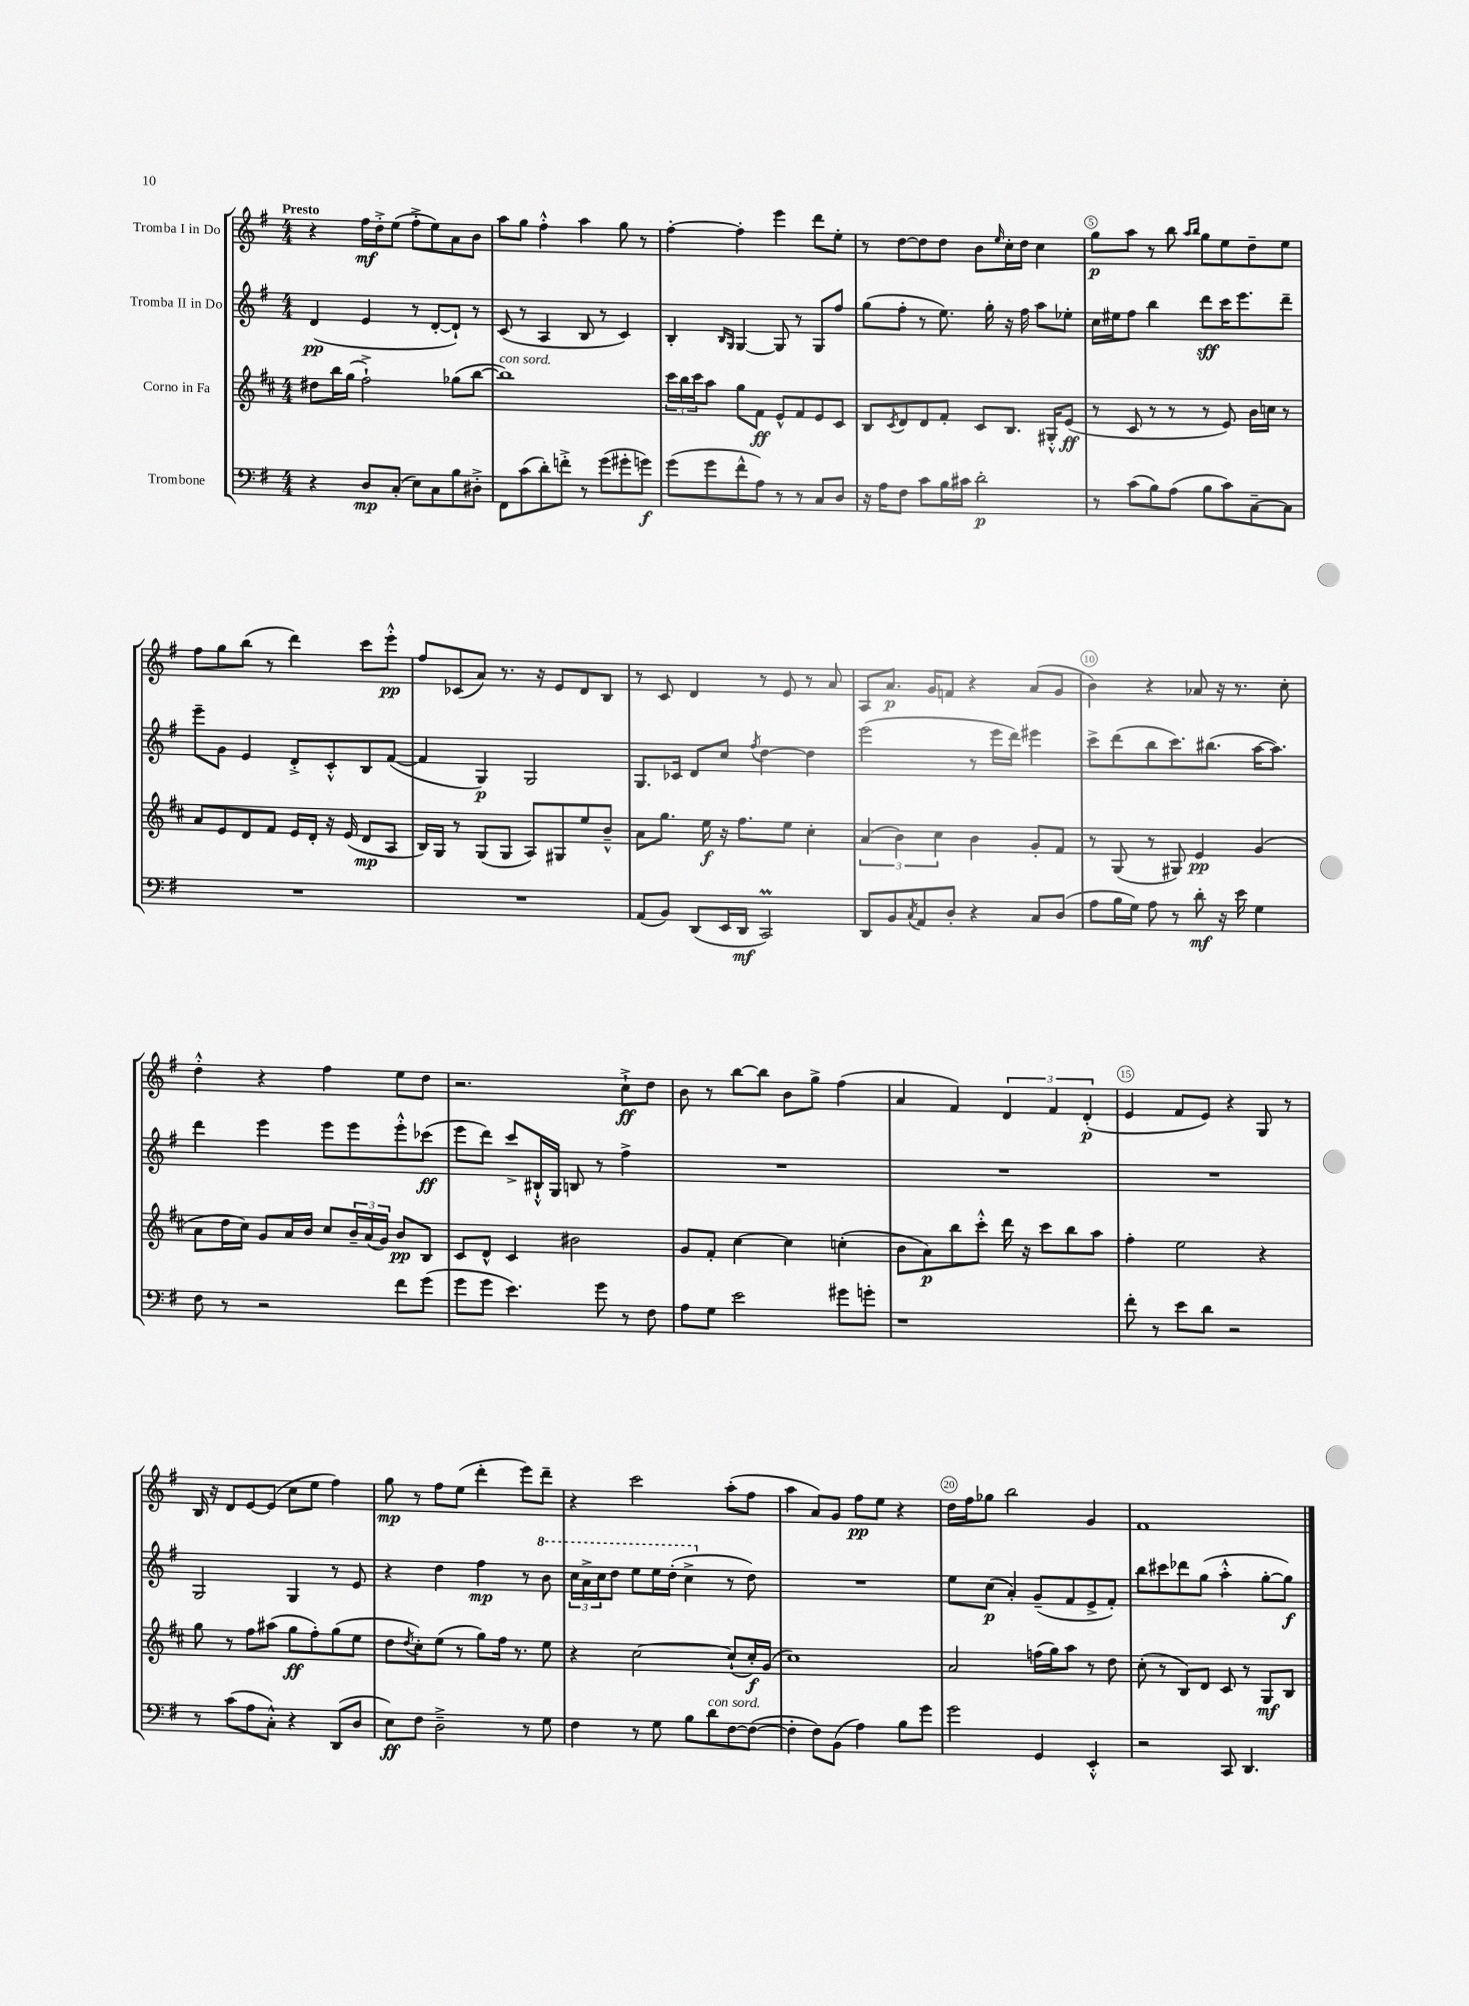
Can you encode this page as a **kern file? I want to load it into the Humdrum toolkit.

**kern	**dynam	**kern	**dynam	**kern	**dynam	**kern	**dynam
*part4	*part4	*part3	*part3	*part2	*part2	*part1	*part1
*staff4	*staff4	*staff3	*staff3	*staff2	*staff2	*staff1	*staff1
*I"Trombone	*	*I"Corno in Fa	*	*I"Tromba II in Do	*	*I"Tromba I in Do	*
*clefF4	*	*clefG2	*	*clefG2	*	*clefG2	*
*k[f#]	*	*k[f#c#]	*	*k[f#]	*	*k[f#]	*
*M4/4	*	*M4/4	*	*M4/4	*	*M4/4	*
=1	=1	=1	=1	=1	=1	=1	=1
!	!	!	!	!	!	!LO:TX:a:B:t=Presto	!
4r	.	8dd#X\L	.	(4d/	pp	4r	.
.	.	16bb\L	.	.	.	.	.
.	.	(16gg\JJ	.	.	.	.	.
8D/L	mp	2ff#`^\)	.	4e/	.	16ff#\LL	mf
.	.	.	.	.	.	16dd'^\J	.
(8C'/J	.	.	.	.	.	(8ee\J	.
8E\L)	.	.	.	8r	.	8ff#'^\L	.
8C\	.	.	.	[8d'/L	.	8ee\)	.
8B\	.	(8gg-X\L	.	8d`/J])	.	8a\	.
8D#X'^\J	.	[8bb\J	.	8r	.	8b\J	.
=2	=2	=2	=2	=2	=2	=2	=2
!	!	!LO:TX:a:i:t=con sord.	!	!	!	!	!
8FF#\L	.	1bb])	.	(8c/	.	8aa\L	.
(8c\	.	.	.	8r	.	8gg\J	.
8d'\)	.	.	.	4A/	.	4ff#'^^\	.
8fn'^\J	.	.	.	.	.	.	.
8r	.	.	.	8B/	.	4aa\	.
(8g\L	.	.	.	8r	.	.	.
8g#X'\	.	.	.	4c/)	.	8gg\	.
8gn\J)	f	.	.	.	.	8r	.
=3	=3	=3	=3	=3	=3	=3	=3
(8g\L	.	24ccc#\LL	.	4B'/	.	[4ff#'\	.
.	.	24bb\	.	.	.	.	.
.	.	24ccc#\J	.	.	.	.	.
8g\	.	8aa\J	.	.	.	.	.
.	.	.	.	16qqB/LL	.	.	.
.	.	.	.	16qqG/JJ	.	.	.
8f#^^\	.	8gg\L	.	[4G/	.	4ff#'\]	.
8A\J)	.	8f#\J	ff	.	.	.	.
8r	.	8e^^/L	.	8G/]	.	4eee\	.
8r	.	8f#/	.	8r	.	.	.
8C/L	.	8e/	.	8G/L	.	8ddd\L	.
8D/J	.	8c#/J	.	8ff#/J	.	8ee'\J	.
=4	=4	=4	=4	=4	=4	=4	=4
16r	.	8B/L	.	(8gg\L	.	8r	.
16A\KL	.	.	.	.	.	.	.
.	.	8qc#/	.	.	.	.	.
8F#\J	.	8d/	.	8ff#'\J	.	[8dd\L	.
8c\L	.	8d/	.	8r	.	8dd\]	.
16B\L	.	8f#'/J	.	8.ee\)	.	8dd\J	.
16c#X\JJ	.	.	.	.	.	.	.
2d'\	p	8c#/L	.	.	.	8b\L	.
.	.	.	.	16gg'\	.	.	.
.	.	.	.	.	.	16qqee/	.
.	.	8.B/J	.	16r	.	16cc'\L	.
.	.	.	.	16ff#\	.	16dd\JJ	.
.	.	.	.	8aa\L	.	4cc\	.
.	.	16G#X'^^/KL	.	.	.	.	.
.	.	(8e/J	ff	8ee-X'\J	.	.	.
=5	=5	=5	=5	=5	=5	=5	=5
8r	.	8r	.	16cc\LL	.	8gg\L	p
.	.	.	.	16ee#X\J	.	.	.
(8c\L	.	8c#/	.	8ff#\J	.	8aa\J	.
8B\)	.	8r	.	4bb\	.	8r	.
(8A\J	.	8r	.	.	.	8bb\	.
.	.	.	.	.	.	16qqaa/LL	.
.	.	.	.	.	.	16qqbb/JJ	.
8B\L	.	8r	.	8ddd\L	sff	8gg\L	.
8c\)	.	8e/)	.	16ccc\K	.	8ee\	.
.	.	.	.	8.eee\	.	.	.
[8C~\	.	16b\LL	.	.	.	8dd~\	.
.	.	16ccn\JJ	.	.	.	.	.
8C\J]	.	8r	.	8ddd~\J	.	8ee\J	.
!!LO:LB:g=z
=6	=6	=6	=6	=6	=6	=6	=6
1r	.	8a/L	.	8eee~\L	.	8ff#\L	.
.	.	8e/	.	8g\J	.	8gg\	.
.	.	8d/	.	4e/	.	(8bb\J	.
.	.	8f#/J	.	.	.	8r	.
.	.	16e/LL	.	8d'^/L	.	4ddd\)	.
.	.	16d'/JJ	.	.	.	.	.
.	.	16r	.	8c'^^/	.	.	.
.	.	(16e/	.	.	.	.	.
.	.	8d/L	mp	8B/	.	8ccc\L	.
.	.	8A/J	.	([8f#/J	.	8eee'^^\J	pp
=7	=7	=7	=7	=7	=7	=7	=7
1r	.	16B/LL)	.	4f#/]	.	8ff#/L	.
.	.	16G/JJ	.	.	.	.	.
.	.	8r	.	.	.	(8c-X/	.
.	.	(8G/L	.	4G/)	p	8a/J)	.
.	.	8G/J	.	.	.	8.r	.
.	.	8A/L)	.	2G/	.	.	.
.	.	.	.	.	.	16r	.
.	.	8G#X/	.	.	.	8e/L	.
.	.	8ee/	.	.	.	8d/	.
.	.	8b~^^/J	.	.	.	8B/J	.
=8	=8	=8	=8	=8	=8	=8	=8
(8AA/L	.	8a\L	.	8.G/L	.	8r	.
8BB/J)	.	8.gg\J	.	.	.	8c/	.
.	.	.	.	16c-X/Jk	.	.	.
(8DD/L	.	.	.	8d/L	.	4d/	.
.	.	16ee\	f	.	.	.	.
16EE/L	.	16r	.	8cc/J	.	.	.
16DD/JJ	mf	8.ff#\L	.	.	.	.	.
.	.	.	.	8qff#/	.	.	.
2CCM/)	.	.	.	[4dd\	.	8r	.
.	.	8ee\J	.	.	.	8e/	.
.	.	4cc#'\	.	4dd\]	.	8r	.
.	.	.	.	.	.	8a/	.
=9	=9	=9	=9	=9	=9	=9	=9
8DD/L	.	(6a/	.	(2eee\	.	8A/L	.
8BB/	.	.	.	.	.	8.a/J	p
.	.	6b\)	.	.	.	.	.
8qC/	.	.	.	.	.	.	.
8AA/	.	.	.	.	.	.	.
.	.	.	.	.	.	16g/KL	.
.	.	6cc#\	.	.	.	.	.
8D'/J	.	.	.	.	.	8fn/J	.
4r	.	4b\	.	8r	.	4r	.
.	.	.	.	16eee\LL	.	.	.
.	.	.	.	16ddd\JJ)	.	.	.
8C/L	.	8g'/L	.	4eee#X\	.	(8a/L	.
(8D/J	.	8f#/J	.	.	.	8g/J	.
=10	=10	=10	=10	=10	=10	=10	=10
8A\L	.	8r	.	8ccc^\L	.	4b\)	.
16B\L	.	(8G/	.	(8ddd\	.	.	.
16G\JJ)	.	.	.	.	.	.	.
8A\	.	8r	.	8bb\	.	4r	.
8r	.	8G#X/)	.	8.ccc\)	.	.	.
8d'\	mf	4e/	pp	.	.	8a-X/	.
.	.	.	.	(8.bb#X\J	.	.	.
16r	.	.	.	.	.	16r	.
16e\	.	.	.	.	.	8.r	.
4G\	.	(4g/	.	[16aa\KL	.	.	.
.	.	.	.	8.aa\J])	.	.	.
.	.	.	.	.	.	8cc'\	.
!!LO:LB:g=z
=11	=11	=11	=11	=11	=11	=11	=11
8F#\	.	8a\L	.	4ddd\	.	4dd'^^\	.
8r	.	16dd\L	.	.	.	.	.
.	.	16cc#\JJ)	.	.	.	.	.
2r	.	8g/L	.	4eee\	.	4r	.
.	.	16a/L	.	.	.	.	.
.	.	16b/JJ	.	.	.	.	.
.	.	8cc#/L	.	8eee\L	.	4ff#\	.
.	.	24b~/L	.	8eee\	.	.	.
.	.	(24a/	.	.	.	.	.
.	.	24g/JJ)	.	.	.	.	.
8f#\L	.	8b/L	pp	8eee'^^\	.	8ee\L	.
(8g\J	.	8B/J	.	(8ccc-X\J	ff	8dd\J	.
=12	=12	=12	=12	=12	=12	=12	=12
8g\L	.	8c#/L	.	8eee\L	.	2.r	.
8g\J	.	8d^^/J	.	8ddd\J)	.	.	.
4.e\)	.	4c#/	.	8ccc^/L	.	.	.
.	.	.	.	16B#X`^^/L	.	.	.
.	.	.	.	16G/JJ	.	.	.
.	.	2b#X\	.	8Bn/	.	.	.
8g\	.	.	.	8r	.	.	.
8r	.	.	.	4ff#^\	.	8cc`^\L	ff
8F#\	.	.	.	.	.	8dd\J	.
=13	=13	=13	=13	=13	=13	=13	=13
8A\L	.	8g/L	.	1r	.	8b\	.
8G\J	.	8f#'/J	.	.	.	8r	.
2e\	.	[4cc#\	.	.	.	[8bb\L	.
.	.	.	.	.	.	8bb\J]	.
.	.	4cc#\]	.	.	.	8b\L	.
.	.	.	.	.	.	8gg^\J	.
8g#X\L	.	(4ccn'\	.	.	.	(4ff#\	.
8gn'\J	.	.	.	.	.	.	.
=14	=14	=14	=14	=14	=14	=14	=14
1r	.	8b\L	.	1r	.	4a/	.
.	.	8a\)	p	.	.	.	.
.	.	8bb\	.	.	.	4f#/)	.
.	.	8ccc#'^^\J	.	.	.	.	.
.	.	16ddd\	.	.	.	6d/	.
.	.	16r	.	.	.	.	.
.	.	8ccc#\L	.	.	.	.	.
.	.	.	.	.	.	6f#/	.
.	.	8bb\	.	.	.	.	.
.	.	.	.	.	.	(6d'/	p
.	.	8aa\J	.	.	.	.	.
=15	=15	=15	=15	=15	=15	=15	=15
8f#'\	.	4ff#'\	.	1r	.	4e/	.
8r	.	.	.	.	.	.	.
8e\L	.	2ee\	.	.	.	8f#/L	.
8d\J	.	.	.	.	.	8e/J)	.
2r	.	.	.	.	.	4r	.
.	.	4r	.	.	.	8G/	.
.	.	.	.	.	.	8r	.
!!LO:LB:g=z
=16	=16	=16	=16	=16	=16	=16	=16
8r	.	8gg\	.	2G/	.	16B/	.
.	.	.	.	.	.	16r	.
(8c\L	.	8r	.	.	.	8d/L	.
8A\	.	8ff#\L	.	.	.	[8e/	.
8C'^^\J)	.	(8aa#X\J	.	.	.	(8e/J]	.
4r	.	8gg\L	ff	4G/	.	8cc\L	.
.	.	8ff#'\)	.	.	.	8ee\J	.
(8DD/L	.	(8gg\	.	8r	.	4ff#\)	.
8D/J	.	8ee\J	.	8e/	.	.	.
=17	=17	=17	=17	=17	=17	=17	=17
8E\L)	ff	8dd\L	.	4r	.	8gg\	mp
.	.	8qdd/	.	.	.	.	.
8F#\J	.	8cc#'\)	.	.	.	8r	.
2D~^\	.	(8ee\J	.	4dd\	.	8ff#\L	.
.	.	8r	.	.	.	(8ee\J	.
.	.	8gg\L)	.	4ff#\	mp	4ddd'\	.
.	.	16ff#\Jk	.	.	.	.	.
.	.	8.r	.	.	.	.	.
8r	.	.	.	8r	.	8eee\L)	.
*	*	*	*	*8va	*	*	*
8G\	.	8ee\	.	8bb\	.	8ddd~\J	.
=18	=18	=18	=18	=18	=18	=18	=18
4F#\	.	4r	.	24ccc\LL	.	4r	.
.	.	.	.	24aa^\	.	.	.
.	.	.	.	24ccc\J	.	.	.
.	.	.	.	8ddd\J	.	.	.
8r	.	[2cc#\	.	8eee\L	.	2ccc\	.
8G\	.	.	.	16eee\L	.	.	.
.	.	.	.	(16ddd'\JJ	.	.	.
8B\L	.	.	.	4ccc^\	.	.	.
!LO:TX:a:i:t=con sord.	!	!	!	!	!	!	!
8d\	.	.	.	.	.	.	.
*	*	*	*	*X8va	*	*	*
[8F#\	.	(8cc#`/L]	.	8r	.	(8aa'\L	.
(8F#\J_	.	16cc#'/L)	f	8dd\)	.	8ff#\J	.
.	.	(16g/JJ	.	.	.	.	.
=19	=19	=19	=19	=19	=19	=19	=19
4F#'\]	.	1cc#)	.	1r	.	4aa\	.
8F#\L)	.	.	.	.	.	8a/L)	.
(8BB\J	.	.	.	.	.	8g/J	.
4A\)	.	.	.	.	.	8ff#\L	pp
.	.	.	.	.	.	8ee\J	.
8B\L	.	.	.	.	.	4r	.
8g\J	.	.	.	.	.	.	.
=20	=20	=20	=20	=20	=20	=20	=20
2g\	.	2a/	.	8ee\L	.	16dd\LL	.
.	.	.	.	.	.	16ff#\J	.
.	.	.	.	(8cc\J	p	8gg-X\J	.
.	.	.	.	4a'/)	.	2bb\	.
4GG/	.	(16ffn\LL	.	(8g~/L	.	.	.
.	.	16gg\J)	.	.	.	.	.
.	.	8aa\J	.	8f#/	.	.	.
4EE'^^/	.	8r	.	8e^/	.	4g/	.
.	.	8dd\	.	8f#'/J)	.	.	.
=21	=21	=21	=21	=21	=21	=21	=21
2r	.	(8cc#'\	.	8bb\L	.	1f#	.
.	.	8r	.	8ccc#X\	.	.	.
.	.	8B/L)	.	8ddd-X\	.	.	.
.	.	8d/J	.	(8gg\J	.	.	.
8CC/	.	8c#/	.	4aa'^^\	.	.	.
4.DD/	.	8r	.	.	.	.	.
.	.	8G/L	mf	[8gg'\L	.	.	.
.	.	8B/J	.	8gg\J])	f	.	.
==	==	==	==	==	==	==	==
*-	*-	*-	*-	*-	*-	*-	*-
